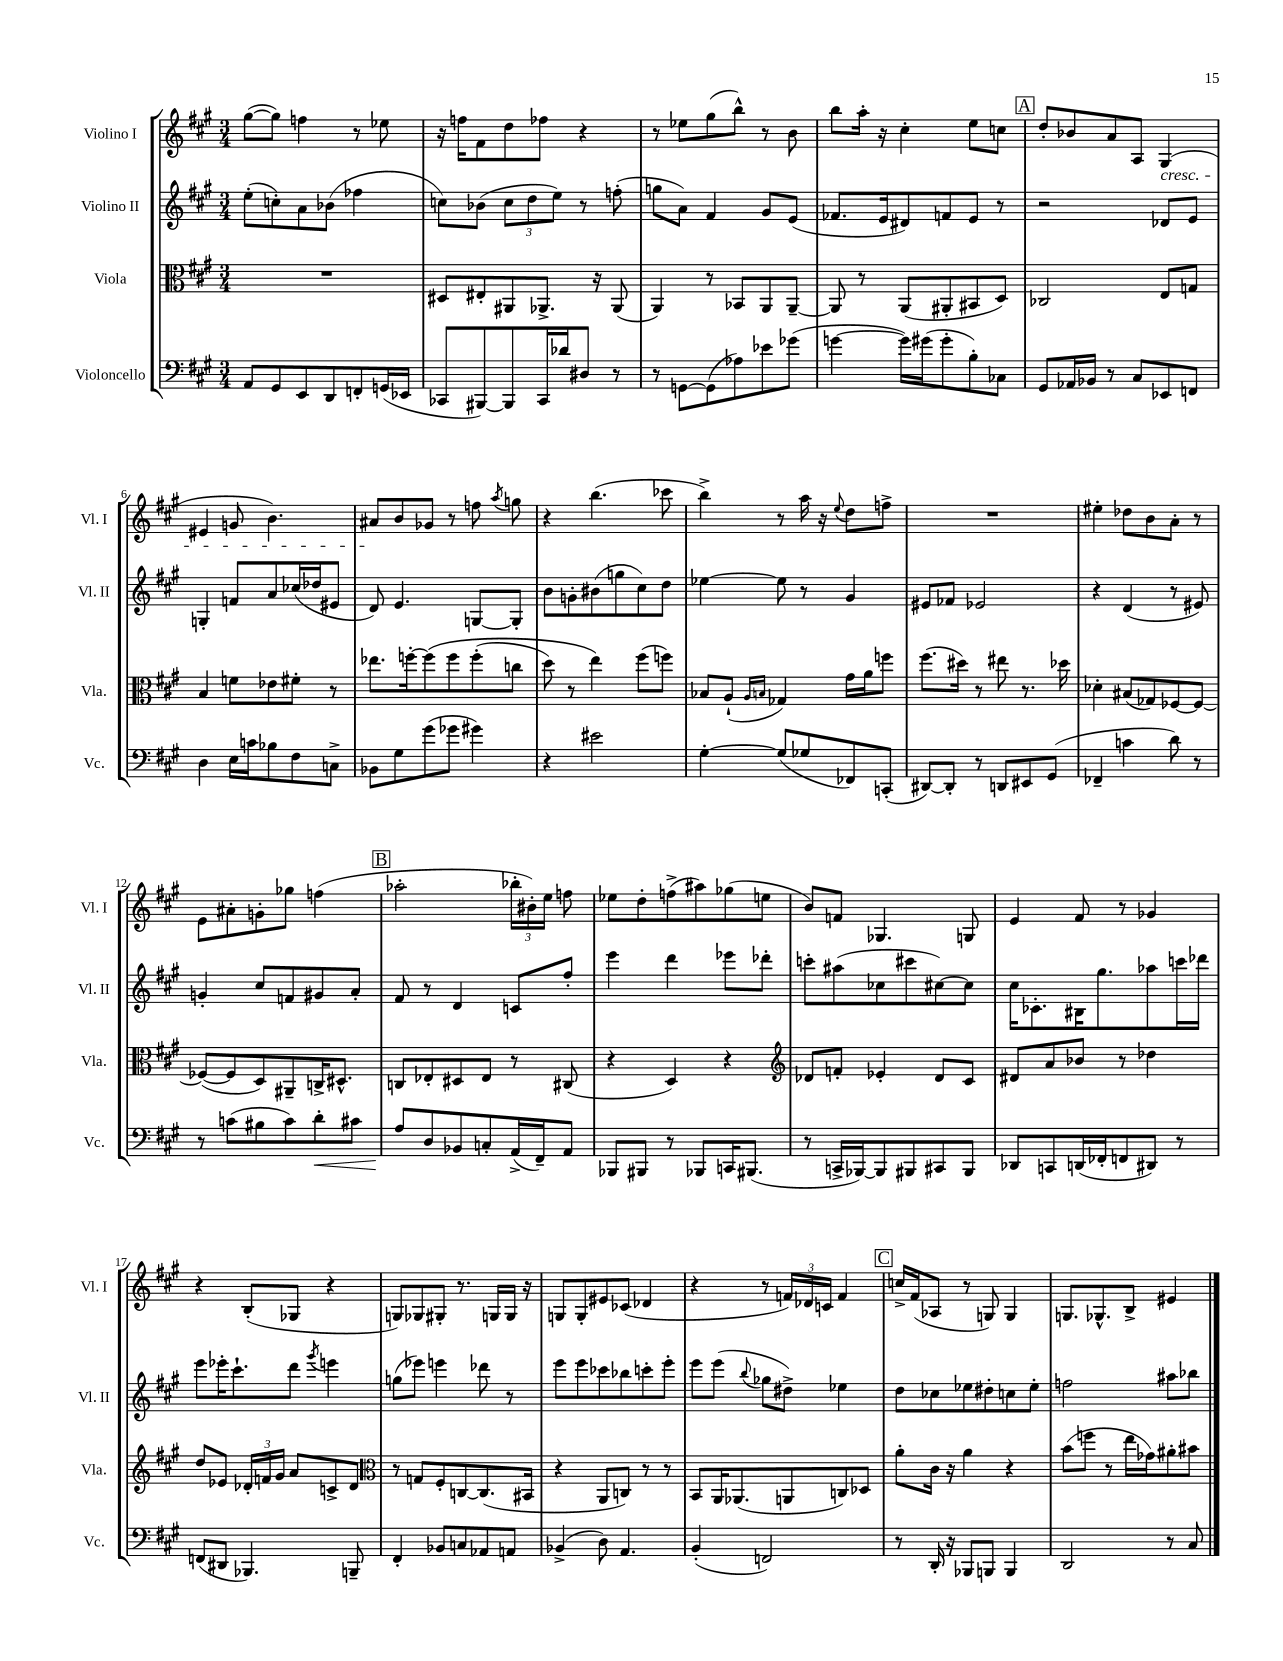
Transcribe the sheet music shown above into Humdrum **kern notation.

**kern	**kern	**kern	**kern
*staff4	*staff3	*staff2	*staff1
*clefF4	*clefC3	*clefG2	*clefG2
*k[f#c#g#]	*k[f#c#g#]	*k[f#c#g#]	*k[f#c#g#]
*M3/4	*M3/4	*M3/4	*M3/4
8AA	2.r	(8ee'	([8gg#
8GG#	.	8cc')	8gg#])
8EE	.	8a	4ff
8DD	.	(8b-	.
8FF'	.	4ff-	8r
(16GG	.	.	8ee-
16EE-	.	.	.
=	=	=	=
8CC-	8D#	8cc)	16r
.	.	.	16ff
[8BBB#)	8E#'	(8b-	8f#
8BBB#]	8AA#	12cc	8dd
.	.	12dd	.
16CC-	8.AA-^	.	8ff-
.	.	12ee)	.
16d-	.	.	.
8D#	.	8r	4r
.	16r	.	.
8r	(8AA-	(8ff'	.
=	=	=	=
8r	4AA)	8gg	8r
[8GG	.	8a)	8ee-
(8GG]	8r	4f#	(8gg#
8A-)	8BB-	.	8bb^^)
8e-	8AA	8g#	8r
(8g-	[8AA~	(8e	8b
=	=	=	=
[4g	8AA]	8.f-	8bb
.	8r	.	16aa'
.	.	16e	16r
16g])	(8AA	8d#)	4cc#'
(16g#	.	.	.
8g#'	8AA#'	8f	.
8B')	8BB#	8e	8ee
8C-	8D)	8r	8cc
=	=	=	=
8GG#	2C-	2r	8dd'
16AA-	.	.	8b-
16BB-	.	.	.
8r	.	.	8a
8C#	.	.	8A
8EE-	8E	8d-	(4G#
8FF	8G	8e	.
=	=	=	=
4D	4B	4G'	4e#
16E	8f	8f	8g
16c	.	.	.
8B-	8e-	8a	4.b)
8F#	8f#'	(16cc-	.
.	.	16dd-	.
8C^	8r	8e#	.
=	=	=	=
8BB-	8.ee-	8d)	8a#
8G#	.	4.e	8b
.	[16ff'	.	.
(8g#	&(8ff]	.	8g-
8g-	8ff	.	8r
4g#)	(8ff'	[8G	8ff
.	.	.	8qaa
.	8cc	8G']	8gg
=	=	=	=
4r	8dd)	8b	4r
.	8r	8g'	.
2e#	4ee&)	(8b#	(4.bb
.	.	8gg	.
.	(8ff#	8cc#)	.
.	8ff)	8dd	8ccc-
=	=	=	=
[4G#'	8B-	[4ee-	4bb^)
.	(8A`	.	.
.	16qqA	.	.
.	16qqB	.	.
(8G#]	4G-)	8ee-]	8r
8G-	.	8r	16aa
.	.	.	16r
.	.	.	8qqee
8FF-)	16g#	4g#	8dd
.	16a	.	.
(8CC'	8ff	.	8ff^
=	=	=	=
[8DD#)	(8.ff#	8e#	2.r
8DD#']	.	8f-	.
.	16dd#)	.	.
8r	8r	2e-	.
8DD	8ee#	.	.
8EE#	8.r	.	.
(8GG#	.	.	.
.	16dd-	.	.
=	=	=	=
4FF-~	4d-'	4r	4ee#'
4c	(8B#	(4d	8dd-
.	8G-)	.	8b
8d)	[8F-	8r	8a'
8r	8F-_	8e#)	8r
=	=	=	=
8r	(8F-_	4g'	8e
(8c	8F-]	.	8a#'
8B#	8D)	8cc#	8g'
8c)	8AA#~	8f	8gg-
8d'	16C^	8g#	(4ff
.	8.D#^^	.	.
8c#	.	8a'	.
=	=	=	=
8A	8C	8f#	2aa-'
8D	8E-'	8r	.
8BB-	8D#	4d	.
8C'	8E-	.	.
(16AA^	8r	8c	24bb-'
.	.	.	24b#')
16FF#~)	.	.	.
.	.	.	24ee
8AA	(8C#	8ff#'	8ff
=	=	=	=
8BBB-	4r	4eee	8ee-
8BBB#	.	.	8dd'
8r	4D)	4ddd	(8ff^
8BBB-	.	.	8aa#)
16CC	4r	8eee-	(8gg-
(8.BBB#	.	.	.
.	.	8ddd-'	8ee
=	=	=	=
*	*clefG2	*	*
8r	8d-	8ccc'	8b)
16CC^	8f'	(8aa#	8f
[16BBB-)	.	.	.
8BBB-]	4e-'	8cc-	4.G-
8BBB#	.	8ccc#	.
8CC#	8d-	[8cc#)	.
8BBB#	8c#	8cc#]	8G
=	=	=	=
8DD-	8d#	16cc#	4e
.	.	8.c-'	.
8CC	8a	.	.
(16DD	8b-	16B#	8f#
16FF-'	.	8.gg#	.
8FF	8r	.	8r
8DD#)	4dd-	8aa-	4g-
8r	.	16ccc	.
.	.	16ddd-	.
=	=	=	=
(8FF	8dd	8eee	4r
8DD#	8e-	16eee-'	.
.	.	8.ccc#`	.
4.BBB-)	24d-'	.	(8B'
.	24f	.	.
.	24g#	.	.
.	8a	8ddd	8G-
.	.	8qggg#	.
.	8c^	4eee	4r
8BBB~	8d-	.	.
=	=	=	=
*	*clefC3	*	*
4FF#'	8r	(8gg	8G)
.	8G	8eee-)	8G-
8BB-	8F#'	4eee	8G#'
8C	[8C	.	8.r
8AA-	(8.C]	8ddd-	.
.	.	.	16G
8AA	.	8r	16G
.	16BB#	.	16r
=	=	=	=
(4BB-^	4r	8eee	8G
.	.	8eee	8G'
8D)	8AA	8ccc-	8e#
4.AA	8C)	8bb-	(8c-
.	8r	8ccc'	4d-
.	8r	8eee'	.
=	=	=	=
(4BB'	8BB	8eee	4r
.	16AA	(8eee	.
.	(8.AA-	.	.
.	.	8qqbb	.
2FF)	.	8gg-	8r
.	8AA	8dd#^)	24f)
.	.	.	24d-
.	.	.	24c
.	8C)	4ee-	4f
.	8D-	.	.
=	=	=	=
8r	8a'	8dd	16cc^
.	.	.	(16f#
16DD'	16c#	8cc-	8A-
16r	16r	.	.
8BBB-	4a	8ee-	8r
8BBB	.	8dd#'	8G)
4BBB	4r	8cc	4G
.	.	8ee-'	.
=	=	=	=
2DD	(8b	2ff	8.G
.	8ff	.	.
.	.	.	8.G-^^
.	8r	.	.
.	16ee	.	8B^
.	16g-)	.	.
8r	8a#'	8aa#	4e#
8C#	8b#	8bb-	.
==	==	==	==
*-	*-	*-	*-
